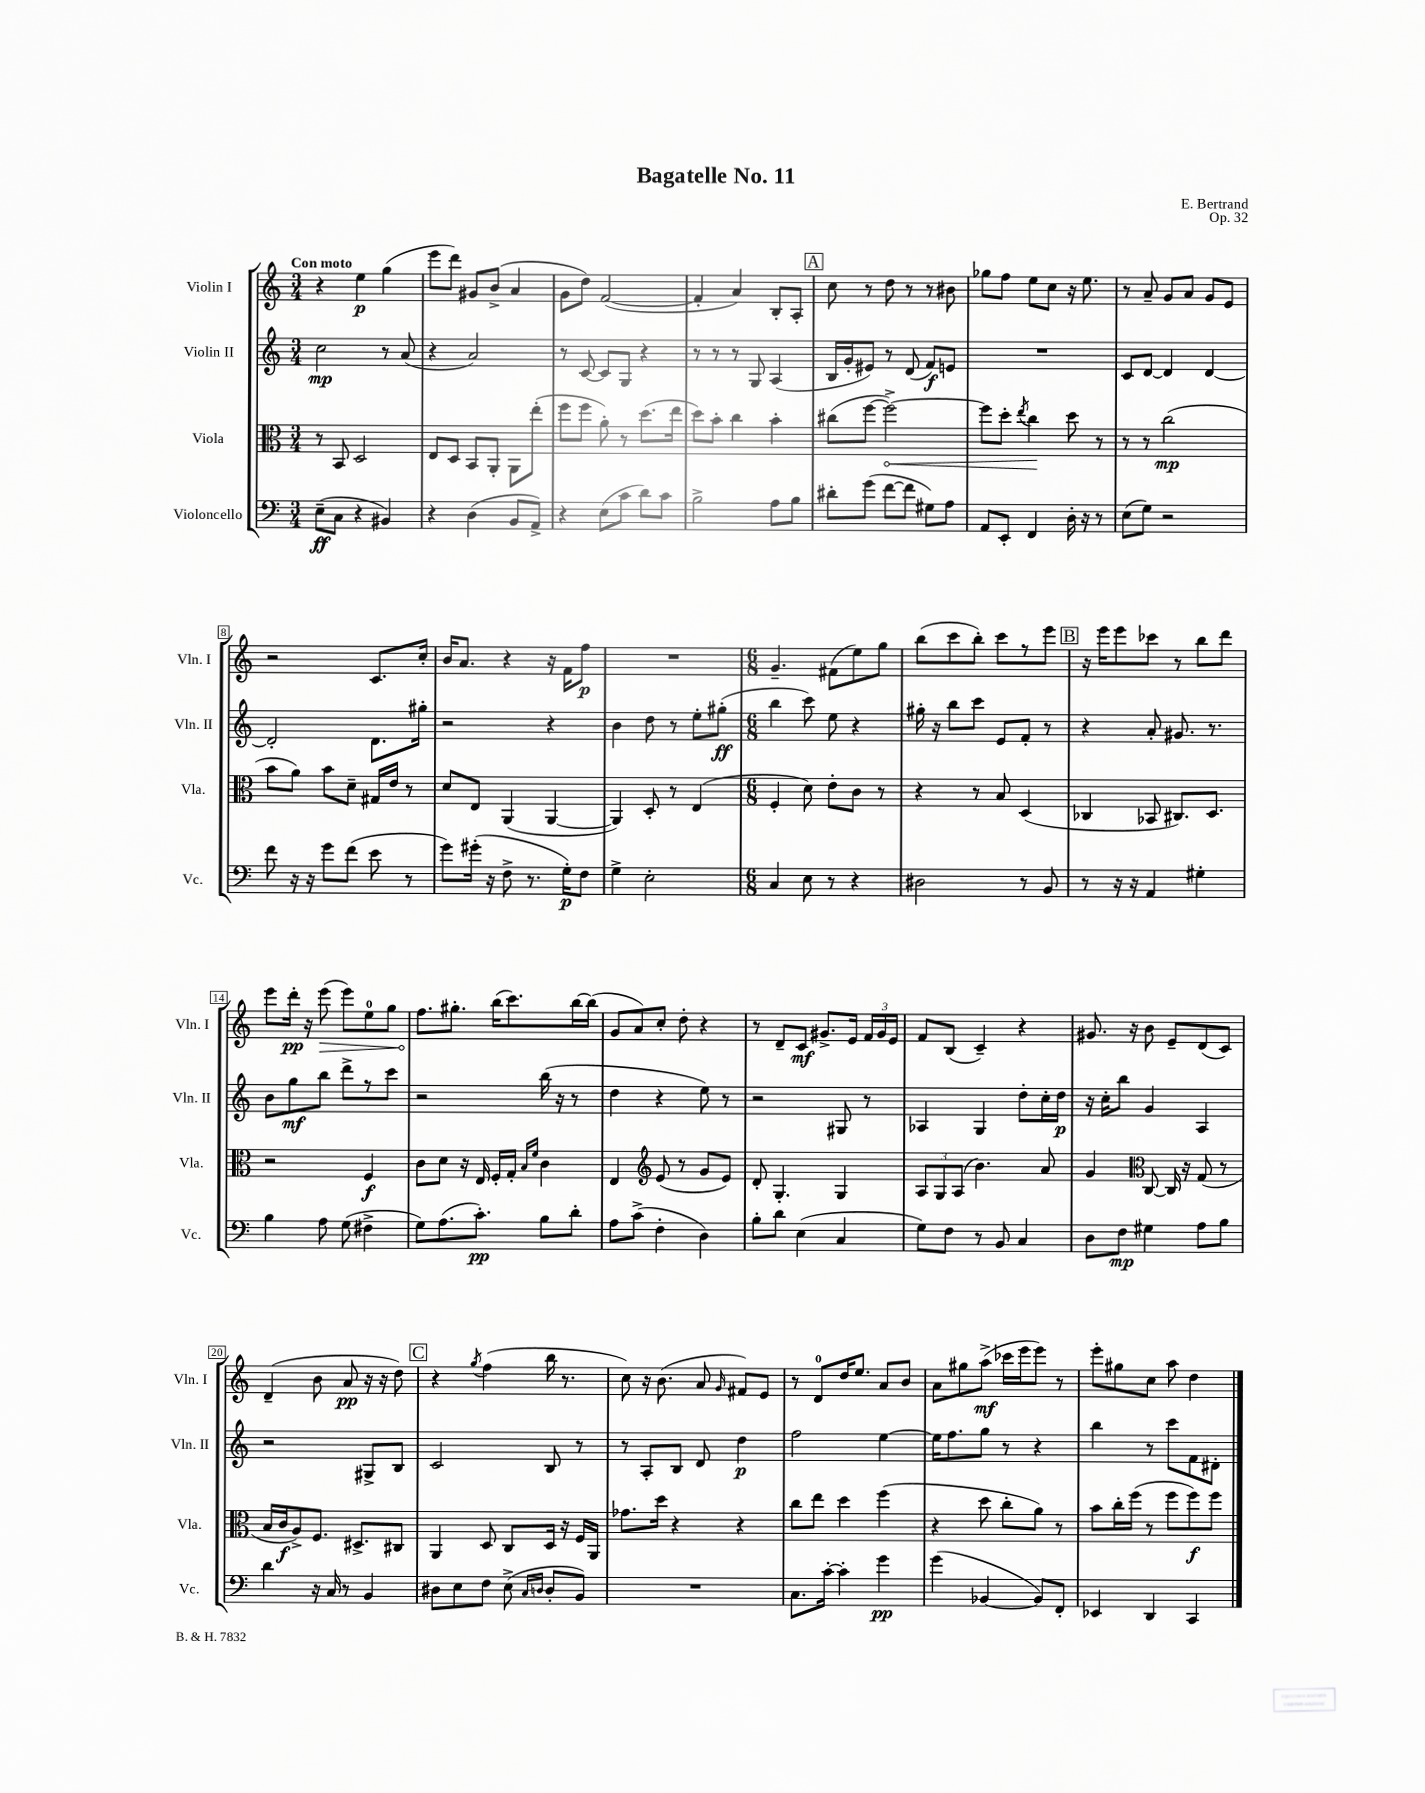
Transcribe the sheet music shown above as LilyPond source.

\header { title = "Bagatelle No. 11" composer = "E. Bertrand" opus = "Op. 32" }
<<
\new StaffGroup <<
\new Staff = "s0" \with { instrumentName = "Violin I" shortInstrumentName = "Vln. I" } {
    \clef treble \key c \major \numericTimeSignature \time 3/4 \tempo "Con moto"
    \autoBeamOff r4 e''4\p g''4( |
    e'''8[ d'''8]) gis'8[ b'8]->( a'4 |
    g'8[ d''8]) f'2~( |
    f'4-. a'4) b8[-. a8]-. |
    \mark \markup { \box "A" } c''8 r8 d''8 r8 r8 bis'8 |
    ges''8[ f''8] e''8[ c''8] r16 e''8. |
    r8 a'8-- g'8[ a'8] g'8[ e'8] |
    r2 c'8.[ c''16]-. |
    b'16[ a'8.] r4 r16 f'16[ f''8]\p |
    R2. |
    \numericTimeSignature \time 6/8 g'4.-- fis'8[( e''8) g''8] |
    b''8[( c'''8 b''8]-.) c'''8[ r8 e'''8] |
    \mark \markup { \box "B" } r16 e'''16[ e'''8 ces'''8] r8 b''8[ d'''8] |
    e'''8[ d'''16]-.\pp r16 \once \override Hairpin.circled-tip = ##t e'''8\>( e'''8[) e''8-0 g''8] |
    f''8.[\! gis''8.]-. b''16[( c'''8.) b''16~ b''16]( |
    g'8[ a'8) c''8]-. d''8-. r4 |
    r8 d'8[-- c'8]\mf gis'8.[-> e'16] \tuplet 3/2 { f'16[ gis'16 e'16] } |
    f'8[ b8]( c'4--) r4 |
    gis'8. r16 b'8 e'8[-- d'8( c'8]) |
    d'4--( b'8 a'8\pp r16 r16 d''8) |
    \mark \markup { \box "C" } r4 \acciaccatura { g''8 } f''4( b''16 r8. |
    c''8) r16 b'8.( a'8 \grace { g'16 } fis'8[) e'8] |
    r8 d'8[-0 d''16 e''8.] a'8[ b'8] |
    a'8[ gis''8 a''8]->\mf( ces'''16[ e'''16 e'''8]) r8 |
    e'''8[-. gis''8 c''8] a''8 d''4 \bar "|." |
}
\new Staff = "s1" \with { instrumentName = "Violin II" shortInstrumentName = "Vln. II" } {
    \clef treble \key c \major \numericTimeSignature \time 3/4
    \autoBeamOff c''2\mp r8 a'8( |
    r4 a'2) |
    r8 c'8~ c'8[ g8] r4 |
    r8 r8 r8 g8 a4( |
    \mark \markup { \box "A" } b16[ g'16-. eis'8]) r8 d'8( f'8[\f) e'8] |
    R2. |
    c'8[ d'8]~ d'4 d'4~ |
    d'2-. d'8.[ gis''16]-. |
    r2 r4 |
    b'4 d''8 r8 e''8[-. gis''8]-.\ff( |
    \numericTimeSignature \time 6/8 b''4 c'''8) e''8 r4 |
    gis''16-. r16 b''8[ c'''8] e'8[ f'8]-. r8 |
    \mark \markup { \box "B" } r4 a'8-. gis'8. r8. |
    b'8[ g''8\mf b''8] d'''8[-> r8 c'''8] |
    r2 b''16( r16 r8 |
    d''4 r4 e''8) r8 |
    r2 gis8 r8 |
    aes4 g4 d''8[-. c''16-. d''16]\p |
    r16 c''16[-. b''8] g'4 a4 |
    r2 gis8[-> b8] |
    \mark \markup { \box "C" } c'2 b8 r8 |
    r8 a8[-. b8] d'8 d''4\p |
    f''2 e''4~ |
    e''16[ f''8. g''8] r8 r4 |
    b''4 r8 c'''8[ f'8 dis'8]-. \bar "|." |
}
\new Staff = "s2" \with { instrumentName = "Viola" shortInstrumentName = "Vla." } {
    \clef alto \key c \major \numericTimeSignature \time 3/4
    \autoBeamOff r8 b,8 d2 |
    e8[ d8] b,8[ a,8]-. a,8[ e''8]-.( |
    f''8[ f''8] a'8-.) r8 d''8.[( e''16] |
    d''8[) b'8]-. c''4 b'4-. |
    \mark \markup { \box "A" } cis''8[( f''8]~ \once \override Hairpin.circled-tip = ##t f''2~->\<) |
    f''8[ d''8]-. \acciaccatura { e''8 } c''4\! d''8 r8 |
    r8 r8 c''2\mp( |
    b'8[ a'8]) b'8[ d'8]-- gis16[ e'16] r8 |
    d'8[ e8] a,4( a,4~ |
    a,4) d8-. r8 e4( |
    \numericTimeSignature \time 6/8 f4-. d'8) e'8[-. c'8] r8 |
    r4 r8 b8 d4( |
    \mark \markup { \box "B" } ces4 bes,8 cis8.[) d8.] |
    r2 f4\f |
    c'8[ d'8] r16 e16 f16[-. g16]-. \grace { b16[ f'16] } c'4 |
    e4 \clef treble e'8( r8 g'8[ e'8]) |
    d'8-. g4.-. g4 |
    \tuplet 3/2 { a8[ g8 a8]( } b'4.) a'8 |
    g'4 \clef alto c8~ c16 r16 g8( r8 |
    b16[ c'16\f a8->) f8.] dis8.[-> cis8] |
    \mark \markup { \box "C" } a,4 d8 c8[ d16] r16 f16[ a,16] |
    ges'8.[ d''16] r4 r4 |
    c''8[ e''8] d''4 f''4( |
    r4 d''8 c''8[-. a'8]) r8 |
    b'8[ c''16-. f''16]( r8 f''8[ f''8\f) f''8] \bar "|." |
}
\new Staff = "s3" \with { instrumentName = "Violoncello" shortInstrumentName = "Vc." } {
    \clef bass \key c \major \numericTimeSignature \time 3/4
    \autoBeamOff e8[--\ff( c8] r4 bis,4) |
    r4 d4( b,8[ a,8]->) |
    r4 e8[( c'8] d'8[) c'8] |
    b2-> a8[ b8] |
    \mark \markup { \box "A" } dis'8[-. g'8]( f'8[~ f'8] gis8[) a8] |
    a,8[ e,8]-. f,4 d16-. r16 r8 |
    e8[( g8]) r2 |
    f'8 r16 r16 g'8[ f'8]( e'8 r8 |
    g'8[) gis'16]-.( r16 f8-> r8. g16[-.\p) f8] |
    g4-> e2-. |
    \numericTimeSignature \time 6/8 c4 e8 r8 r4 |
    dis2 r8 b,8 |
    \mark \markup { \box "B" } r8 r16 r16 a,4 gis4-. |
    b4 a8 g8( fis4-> |
    g8[) a8.( c'8.]-.\pp) b8[ d'8]-. |
    a8[ c'8]->( f4-. d4) |
    b8[-. d'8] e4( c4 |
    g8[) f8] r8 b,8 c4 |
    d8[ f8]\mp gis4 a8[ b8] |
    d'4 r16 c16 r8 b,4 |
    \mark \markup { \box "C" } dis8[ e8 f8] e8->( \grace { c16[ d16] } d8[-. b,8]) |
    R2. |
    c8.[ c'16]~-. c'4-. g'4\pp |
    g'4( bes,4~ bes,8[) f,8]-. |
    ees,4 d,4 c,4 \bar "|." |
}
>>
>>
\layout { \context { \Score \override BarNumber.stencil = #(make-stencil-boxer 0.1 0.3 ly:text-interface::print) } }
